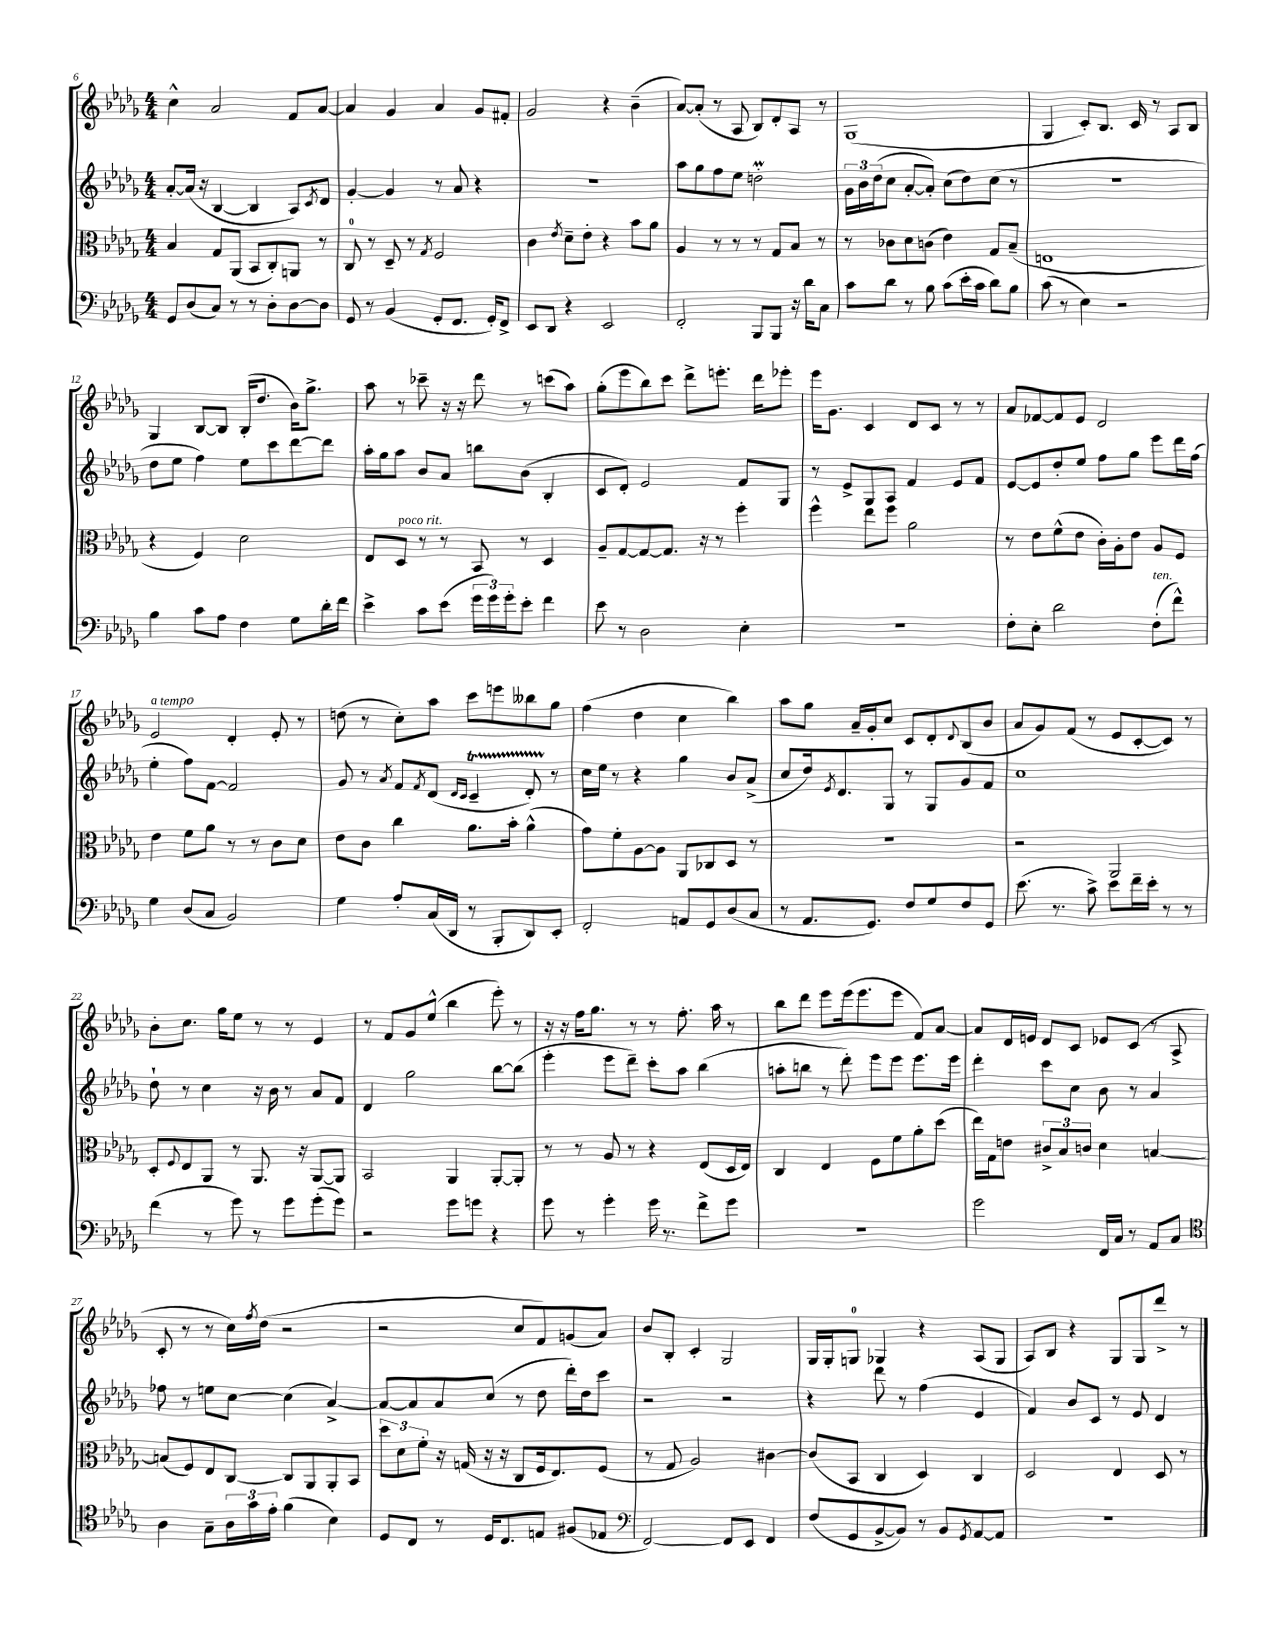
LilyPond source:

<<
\new StaffGroup <<
\new Staff = "s0" {
    \clef treble \key des \major \numericTimeSignature \time 4/4
    c''4-^ aes'2 f'8 aes'8~ |
    aes'4 ges'4 aes'4 ges'8 fis'8-. |
    ges'2 r4 bes'4--( |
    aes'8~) aes'8-.( r8 aes8 bes8) des'8-. aes8 r8 |
    ges1( |
    ges4 c'8-.) bes8. c'16 r8 aes8 bes8 |
    ges4 bes8~ bes8 bes16-.( des''8. bes'16) ges''8.-> |
    aes''8 r8 ces'''8-- r16 r16 des'''8 r8 c'''8( aes''8) |
    ges''8-.( ees'''8 bes''8) c'''8 des'''8-> e'''8.-. des'''16 ees'''8-. |
    ees'''16 ges'8. c'4 des'8 c'8 r8 r8 |
    aes'8 fes'8~ fes'8 ees'8 des'2 |
    ees'2^\markup { \italic "a tempo" } des'4-. ees'8-. r8 |
    d''8( r8 c''8-.) aes''8 c'''8 e'''8 beses''8 ges''8 |
    f''4( des''4 c''4 bes''4) |
    aes''8 ges''8 aes'16-- ges'16-. c''8 c'8 des'8-. \appoggiatura { des'8 } bes8( bes'8 |
    aes'8 ges'8) f'8( r8 ees'8 c'8~-. c'8) r8 |
    bes'8-. c''8. ges''16 ees''8 r8 r8 ees'4 |
    r8 f'8 ges'8 ees''8-^( bes''4 ees'''8-.) r8 |
    r16 r16 f''16 ges''8. r8 r8 f''8.-. aes''16 r8 |
    bes''8 des'''8 ees'''8 ees'''16( ees'''8. ees'''8 f'8) aes'8~ |
    aes'8 des'16 e'16 des'8 c'8 ees'8 c'8( r8 aes8-> |
    c'8-. r8 r8 c''16) \acciaccatura { f''8 } des''16( r2 |
    r2 c''8 f'8) g'8( aes'8) |
    bes'8 bes8-. c'4-. ges2 |
    ges16 ges16-. g8-0 ges4 r4 aes8( ges8 |
    aes8) bes8 r4 ges8 ges8 des'''8-> r8 \bar "|." |
}
\new Staff = "s1" {
    \clef treble \key des \major \numericTimeSignature \time 4/4
    aes'8~-. aes'16( r16 bes4~ bes4 aes8) \acciaccatura { c'8 } des'8 |
    ges'4~-. ges'4 r8 aes'8 r4 |
    R1 |
    aes''8 ges''8 f''8 ees''8 d''2-.\prall |
    \tuplet 3/2 { ges'16 bes'16 des''16( } c''8 aes'8~-. aes'8-.) c''8( des''8) c''8( r8 |
    R1 |
    des''8 ees''8 f''4) ees''8 c'''8 des'''8~ des'''8 |
    aes''16-. ges''16 aes''8 bes'8 aes'8 b''8 bes'8( bes4-. |
    c'8 des'8-.) ees'2 f'8 ges8 |
    r8 ees'8-> ges8 aes8 f'4 ees'8 f'8 |
    ees'8~ ees'8 des''8-. ees''8 f''8 ges''8 ees'''8 des'''16 f''16( |
    ees''4-. f''8) f'8~ f'2 |
    ges'8 r8 \acciaccatura { aes'8 } f'8 \acciaccatura { f'8 } des'8( \grace { des'16 c'16 } c'4--\startTrillSpan des'8-.) r8\stopTrillSpan |
    c''16 ees''16 r8 r4 ges''4 bes'8 aes'8->( |
    c''8 des''16) \acciaccatura { ees'8 } des'8. ges8 r8 ges8 ges'8 f'8 |
    c''1 |
    des''8-! r8 c''4 r16 bes'16 r8 aes'8 f'8 |
    des'4 ges''2 bes''8~ bes''8( |
    ees'''4-. ees'''8 des'''8--) c'''8-. aes''8 bes''4( |
    a''8-. b''8 r8 des'''8-.) ees'''8 ees'''8 ees'''8. ees'''16 |
    des'''4-. c'''8 c''8 bes'8 r8 aes'4 |
    fes''8 r8 e''8 c''8~ c''4( aes'4~->) |
    aes'8~ aes'8 aes'8 c''8( r8 des''8 des'''16-.) des''16 c'''8 |
    r2 r2 |
    r4 des'''8 r8 f''4( ees'4 |
    f'4) bes'8 c'8 r8 ees'8 des'4 \bar "|." |
}
\new Staff = "s2" {
    \clef alto \key des \major \numericTimeSignature \time 4/4
    bes4 ges8 aes,8( bes,8 c8-.) a,8 r8 |
    c8-0 r8 des8-- r8 \acciaccatura { ges8 } f2 |
    c'4 \acciaccatura { ees'8 } des'8-- ees'8-. r4 bes'8 aes'8 |
    aes4 r8 r8 r8 ges8 bes8 r8 |
    r8 ces'8 des'8 c'8( ees'4) ges8 bes8--( |
    e1 |
    r4 f4) des'2 |
    ees8 des8^\markup { \italic "poco rit." } r8 r8 bes,8 r8 des4 |
    aes8-- ges8~ ges8~ ges8. r16 r8 f''4-. |
    f''4-^ ees''8 f''8 aes'2 |
    r8 ees'8 f'8-^( ees'8 c'16-.) aes16-. ees'8 aes8 f8 |
    ees'4 f'8 aes'8 r8 r8 c'8 des'8 |
    ees'8 c'8 c''4 aes'8. bes'16-. aes'4-^( |
    ges'8) f'8-. aes8~ aes8 aes,8 ces8 des8 r8 |
    R1 |
    r2 aes,2 |
    des8-. \appoggiatura { f8 } ees8 aes,8 r8 aes,8. r16 aes,8~ aes,8 |
    bes,2 aes,4 aes,8~-. aes,8-. |
    r8 r8 aes8 r8 r4 ees8( des16 ees16) |
    c4 ees4 f8 f'8 aes'8-. des''8( |
    ees''16) ges16 e'8 \tuplet 3/2 { cis'8-> bes8 c'8 } des'4 b4~ |
    b8( f8) ees8 c8~ c8 aes,8 aes,8-. bes,8 |
    \tuplet 3/2 { des''8 des'8 f'8-. } r16 g16( r16 r16 c8 f16 ees8.) f8( |
    r8 ges8 aes2) cis'4~ |
    cis'8( bes,8 c4 des4) c4 |
    des2 ees4 des8 r8 \bar "|." |
}
\new Staff = "s3" {
    \clef bass \key des \major \numericTimeSignature \time 4/4
    ges,8 des8( c8) r8 r8 des8-. des8~ des8 |
    ges,8 r8 bes,4( ges,8-. f,8. ges,16-.) f,8-> |
    ees,8 des,8 r4 ees,2 |
    f,2-. bes,,8 bes,,8 r16 des'16 c8 |
    c'8 des'8 r8 bes8 c'8( ees'16-. c'16 des'8) bes8 |
    c'8( r8 ees4) r2 |
    bes4 c'8 aes8 f4 ges8 des'16-. f'16 |
    ees'4-> c'8 ees'8( \tuplet 3/2 { ges'16 ges'16) ges'16-. } ees'8-. f'4 |
    ees'8 r8 des2 ees4-. |
    R1 |
    f8-. ees8-. des'2 f8-.^\markup { \italic "ten." }( f'8-^) |
    ges4 des8( c8 bes,2) |
    ges4 aes8-. c16( des,16 r8 bes,,8-. des,8) ees,8-. |
    f,2-. a,8 ges,8 des8( c8 |
    r8 aes,8. ges,8.) f8 ges8 f8 ges,8 |
    ees'8.( r8. c'8->) ees'8 f'16-- ees'16-. r8 r8 |
    f'4( r8 ges'8) r8 ges'8 ges'8-.( ges'8) |
    r2 ges'8 g'8 r4 |
    ges'8 r8 ges'4-. ges'16 r8. f'8-> ges'8 |
    r1 |
    ges'2 f,16 c16 r8 aes,8 c8 |
    \clef tenor aes4 ges8-- \tuplet 3/2 { aes16 ges'16 ees'16-. } f'4( bes4) |
    des8 c8 r8 des16 c8. e8 fis8( ees8 |
    \clef bass f,2~) f,8 ees,8 f,4 |
    f8( ges,8 bes,8~-> bes,8) r8 bes,8 \acciaccatura { ges,8 } aes,8~ aes,8 |
    R1 \bar "|." |
}
>>
>>
\layout { \context { \Score currentBarNumber = #6 } }
